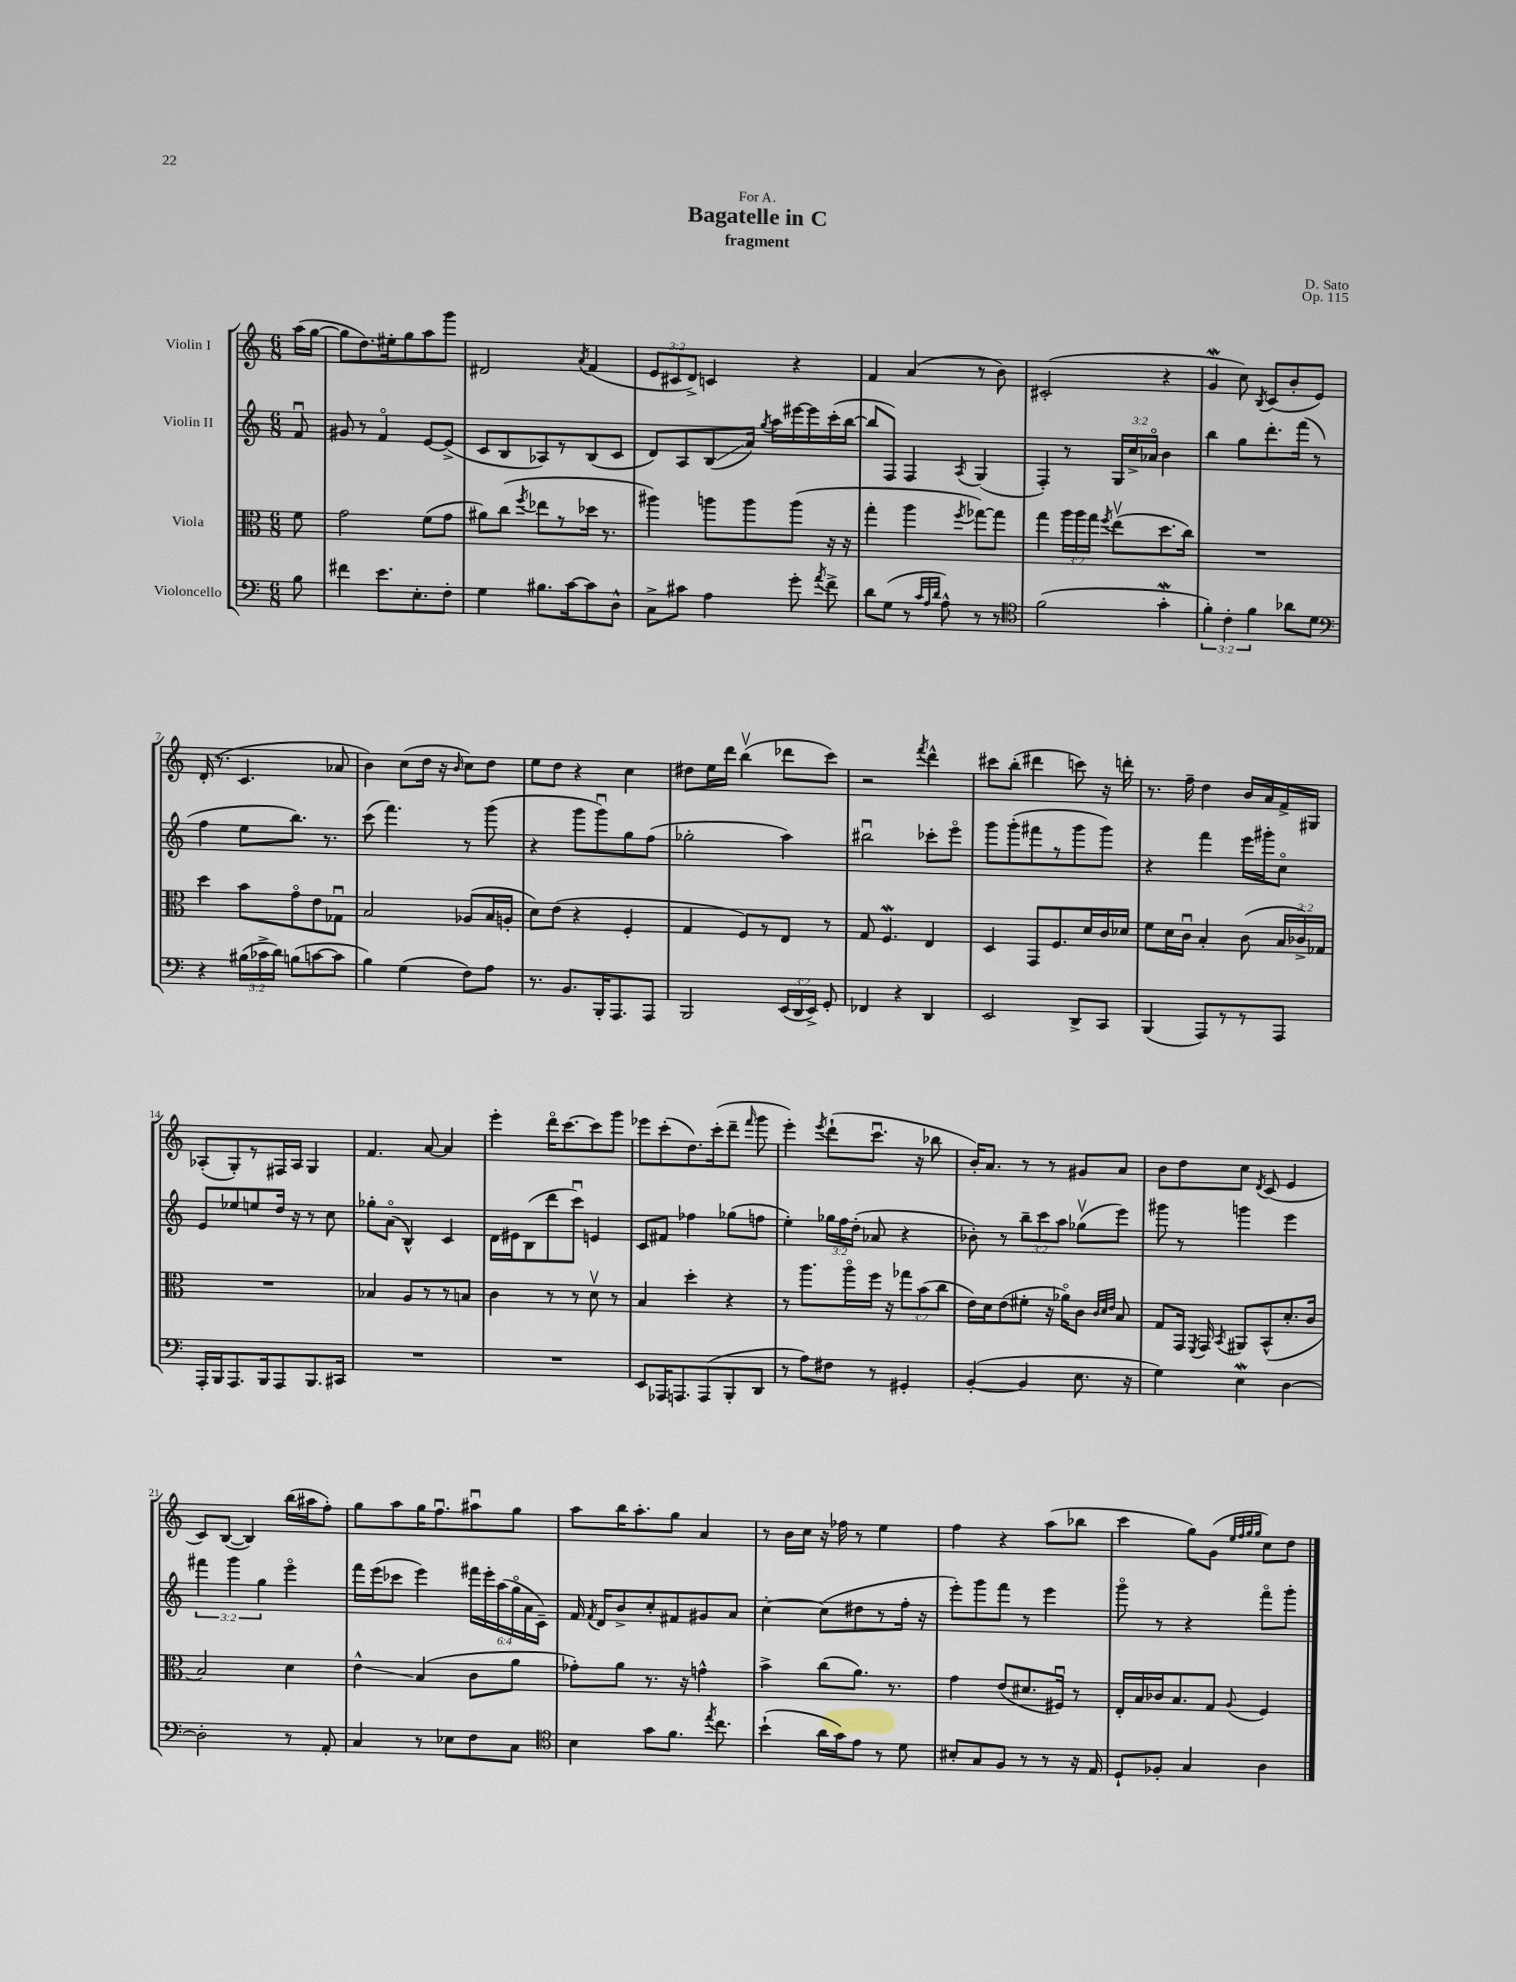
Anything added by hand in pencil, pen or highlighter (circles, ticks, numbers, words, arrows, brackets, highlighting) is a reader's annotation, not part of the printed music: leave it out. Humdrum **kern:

**kern	**kern	**kern	**kern
*staff4	*staff3	*staff2	*staff1
*clefF4	*clefC3	*clefG2	*clefG2
*k[]	*k[]	*k[]	*k[]
*M6/8	*M6/8	*M6/8	*M6/8
8B	8f	8fu	(16aa
.	.	.	[16gg
=	=	=	=
4f#	2g	8g#	8gg]
.	.	8r	8.dd)
8.e	.	4fo	.
.	.	.	16ee#'
.	.	.	8gg
8.E'	.	.	.
.	(8f	[8e	8aa
8F'	8g	(8e^]	8ggg
=	=	=	=
4G	8a#)	8c	2d#
.	(8cc	8B	.
.	8qff	.	.
8.B#	8ee-	8A-)	.
.	8r	8r	.
[16c	.	.	.
.	.	.	8qa
8c]	16dd-	(8B	(4f
.	8.r	.	.
8D^^	.	8c	.
=	=	=	=
8C^	4aa#)	8d)	12e
.	.	.	12c#
8c#	.	8A	.
.	.	.	12d^)
4A	8aa	(8B	4c
.	8aa	16a)	.
.	.	8qgg	.
.	.	16aa	.
8g'	(8aa	[16eee#	4r
.	.	16eee#]	.
8qa	.	.	.
8f^	16r	(16ccc'	.
.	16r	[16bb	.
=	=	=	=
8d	4gg'	8bb]	4f
(8G	.	8F)	.
8r	4aa	4F	(4a
32qqc	.	.	.
32qqA	.	.	.
32qqd	.	.	.
8A^^)	.	.	.
.	8qff	8qA	.
8r	[8gg-)	(4G	8r
8r	8gg-]	.	8b)
=	=	=	=
*clefC4	*	*	*
(2f	4gg	4F')	(2c#'
.	24aa	8r	.
.	24aa	.	.
.	24gg	.	.
.	8qff	.	.
.	(8eev	24G	.
.	.	24cc^	.
.	.	24a-o	.
4g'	8.dd	4b	4r
.	16cc)	.	.
=	=	=	=
6f')	2.r	4bb	4g
6c'	.	.	.
.	.	8gg	8cc)
6f	.	.	.
.	.	.	8qB
.	.	8.ddd'	(8c
8a-	.	.	8b'
.	.	(16fff	.
8d	.	8r	8e)
=	=	=	=
*clefF4	*	*	*
4r	4dd	4ff	(16d'
.	.	.	8.r
(24B#	8b	8ee	4.c
24c-^	.	.	.
24d)	.	.	.
(8B	8go	8.bb)	.
[8c	8e	.	.
.	.	8.r	.
8c]	8G-u	.	8a-
=	=	=	=
4B)	2B	(8ccc	4b)
.	.	4.fff)	.
(4G	.	.	(8cc
.	.	.	16dd
.	.	.	16r
.	.	.	16qqb
8F)	(8A-	8r	8cc)
8A	16B	(8ggg	8dd
.	16A'	.	.
=	=	=	=
8.r	8d)	4r	8ee
.	(8e	.	8dd
8.BB	.	.	.
.	4r	8ggg	4r
16BBB'	.	8gggu)	.
8.AAA	.	.	.
.	4F'	8gg	4cc
8AAA	.	(8ff	.
=	=	=	=
2BBB	4G	2gg-'	8dd#
.	.	.	16ee
.	.	.	16ddd
.	8F)	.	(4bbv
.	8r	.	.
(24EE	8E	4aa)	8ddd-
24DD	.	.	.
24EE^)	.	.	.
8GG'	8r	.	8ccc)
=	=	=	=
4FF-	8G	2bb#u	2r
.	4.F	.	.
4r	.	.	.
.	.	.	8qfff
4DD	4E	8ccc-'	4ddd^^
.	.	8eeeo	.
=	=	=	=
2EE	4D	8ggg	8ccc#
.	.	(8ggg'	(8bb'
.	8GG	8fff#	4ddd#
.	8.F	8r	.
8DD^	.	8ggg	8ccc)
.	16d	.	.
8CC	16c	8ggg)	16r
.	16d-	.	16ddd'
=	=	=	=
(4BBB	8f	4r	8.r
.	16d	.	.
.	16cu	.	16ff~
8AAA)	4B'	4fff	4dd
8r	.	.	.
8r	(8c	16eee	16b
.	.	16ggg#'	16a
8AAA	24B	8cco	16f^
.	24c-^)	.	.
.	.	.	16G#
.	24G-	.	.
=	=	=	=
16AAA'	2.r	8e	(8A-'
16BBB	.	.	.
8.AAA	.	8ee-	8G')
.	.	8ee	8r
16BBB	.	.	.
8AAA	.	16dd	16F#
.	.	16r	16A-
8.BBB	.	8r	4G
.	.	8cc	.
16CC#	.	.	.
=	=	=	=
2.r	4B-	8gg-'	4.f
.	.	(8ao	.
.	8A	4B^^)	.
.	8r	.	[8a
.	8r	4c	4a]
.	8B	.	.
=	=	=	=
2.r	4c	16d	4eee'
.	.	16e#	.
.	.	(8B	.
.	8r	8ddd	16dddo
.	.	.	[8.ccc
.	8r	8cccu)	.
.	8dv	4e	8ccc]
.	8r	.	8ggg
=	=	=	=
8EE	4B	8c	8eee-
16AAA-	.	8f#	(8ccc'
8.AAA	.	.	.
.	4dd'	4ff-	8.dd)
(8AAA	.	.	.
.	.	.	(16ccc'
8BBB'	4r	(8gg-	8ddd~
.	.	.	16qqfff
8DD	.	8ff	8ggg
=	=	=	=
8r	8r	4ee')	4eee')
8A)	8.aa	.	.
.	.	.	8qeee
8F#	.	24gg-	(8ddd`
.	.	24ff	.
.	16aao	.	.
.	.	(24dd'	.
8r	16ff	8a-	8.cccu
.	16r	.	.
4GG#'	12gg-	4r	.
.	.	.	16r
.	(12b	.	.
.	.	.	8bb-
.	12cc	.	.
=	=	=	=
([4BB'	16e)	8b-')	16b')
.	16d	.	8.a
.	(8e	8r	.
4BB]	8f#'	12bb~	8r
.	.	12ccc	.
.	16r	.	8r
.	.	12aa	.
.	16a-o)	.	.
8.E	8c	(8gg-v	8g#
.	32qqc	.	.
.	32qqd	.	.
.	32qqe	.	.
.	8B	8eee)	8a
16r	.	.	.
=	=	=	=
4G)	8G	8ggg#	8b
.	16GG	8r	8dd
.	8qFF	.	.
.	16GG	.	.
.	8qBB	.	.
4E	8AA#	4ggg	8cc
.	.	.	8qd
.	(8BB^^	.	(8c
[4D	8.d'	4eee	4e
.	16c	.	.
=	=	=	=
2D']	2B)	6fff#	8c)
.	.	.	([8B
.	.	6ggg	.
.	.	.	4B])
.	.	6gg	.
8r	4d	4eeeo	(16bb
.	.	.	16aa#
8AA'	.	.	8ff')
=	=	=	=
4C	4e^^	16fff	8gg
.	.	(16eee	.
.	.	8ccc-	8aa
8r	(4B	4eee)	16gg
.	.	.	8.ffu
8E-	.	.	.
8F	8c	24fff#	8aa#u
.	.	24eee'	.
.	.	(24aa	.
8C	8a	24ggo	8gg
.	.	24a	.
.	.	24c~)	.
=	=	=	=
*clefC4	*	*	*
4B	8g-')	16f	8aa
.	.	8qf	.
.	.	16d	.
.	8a	8b^	16bb
.	.	.	8.aa'
8g	8.r	8cc'	.
8.f	.	8f#	8gg
.	16r	.	.
.	4g^^	8g#	4a
8qee	.	.	.
8.cc	.	.	.
.	.	8a	.
=	=	=	=
(4b`	4b^	[4cc'	8r
.	.	.	16b
.	.	.	16cc
16a	(8cc	(8cc]	16r
16g)	.	.	16ff-
8e	8.a)	8dd#	8r
8r	.	8r	4ee
.	8.r	.	.
8d	.	16ff'	.
.	.	16r	.
=	=	=	=
8B#'	4g	8eee')	4ff
8G	.	8ggg	.
8F	(8e	8fff	4r
8r	8.d#	8r	.
8r	.	4eee	(8aa
.	16F#u)	.	.
16r	8r	.	8bb-
16E	.	.	.
=	=	=	=
8D`	16E'	8gggo	4ccc
.	16B	.	.
8F-'	16c-	8r	.
.	8.B	.	.
4G	.	4r	8gg)
.	8G	.	(8g
.	.	.	32qqee
.	.	.	32qqff
.	.	.	32qqgg
.	8qqA	.	32qqgg
4A	4F	8fffo	8cc)
.	.	8ggg'	8dd
==	==	==	==
*-	*-	*-	*-
